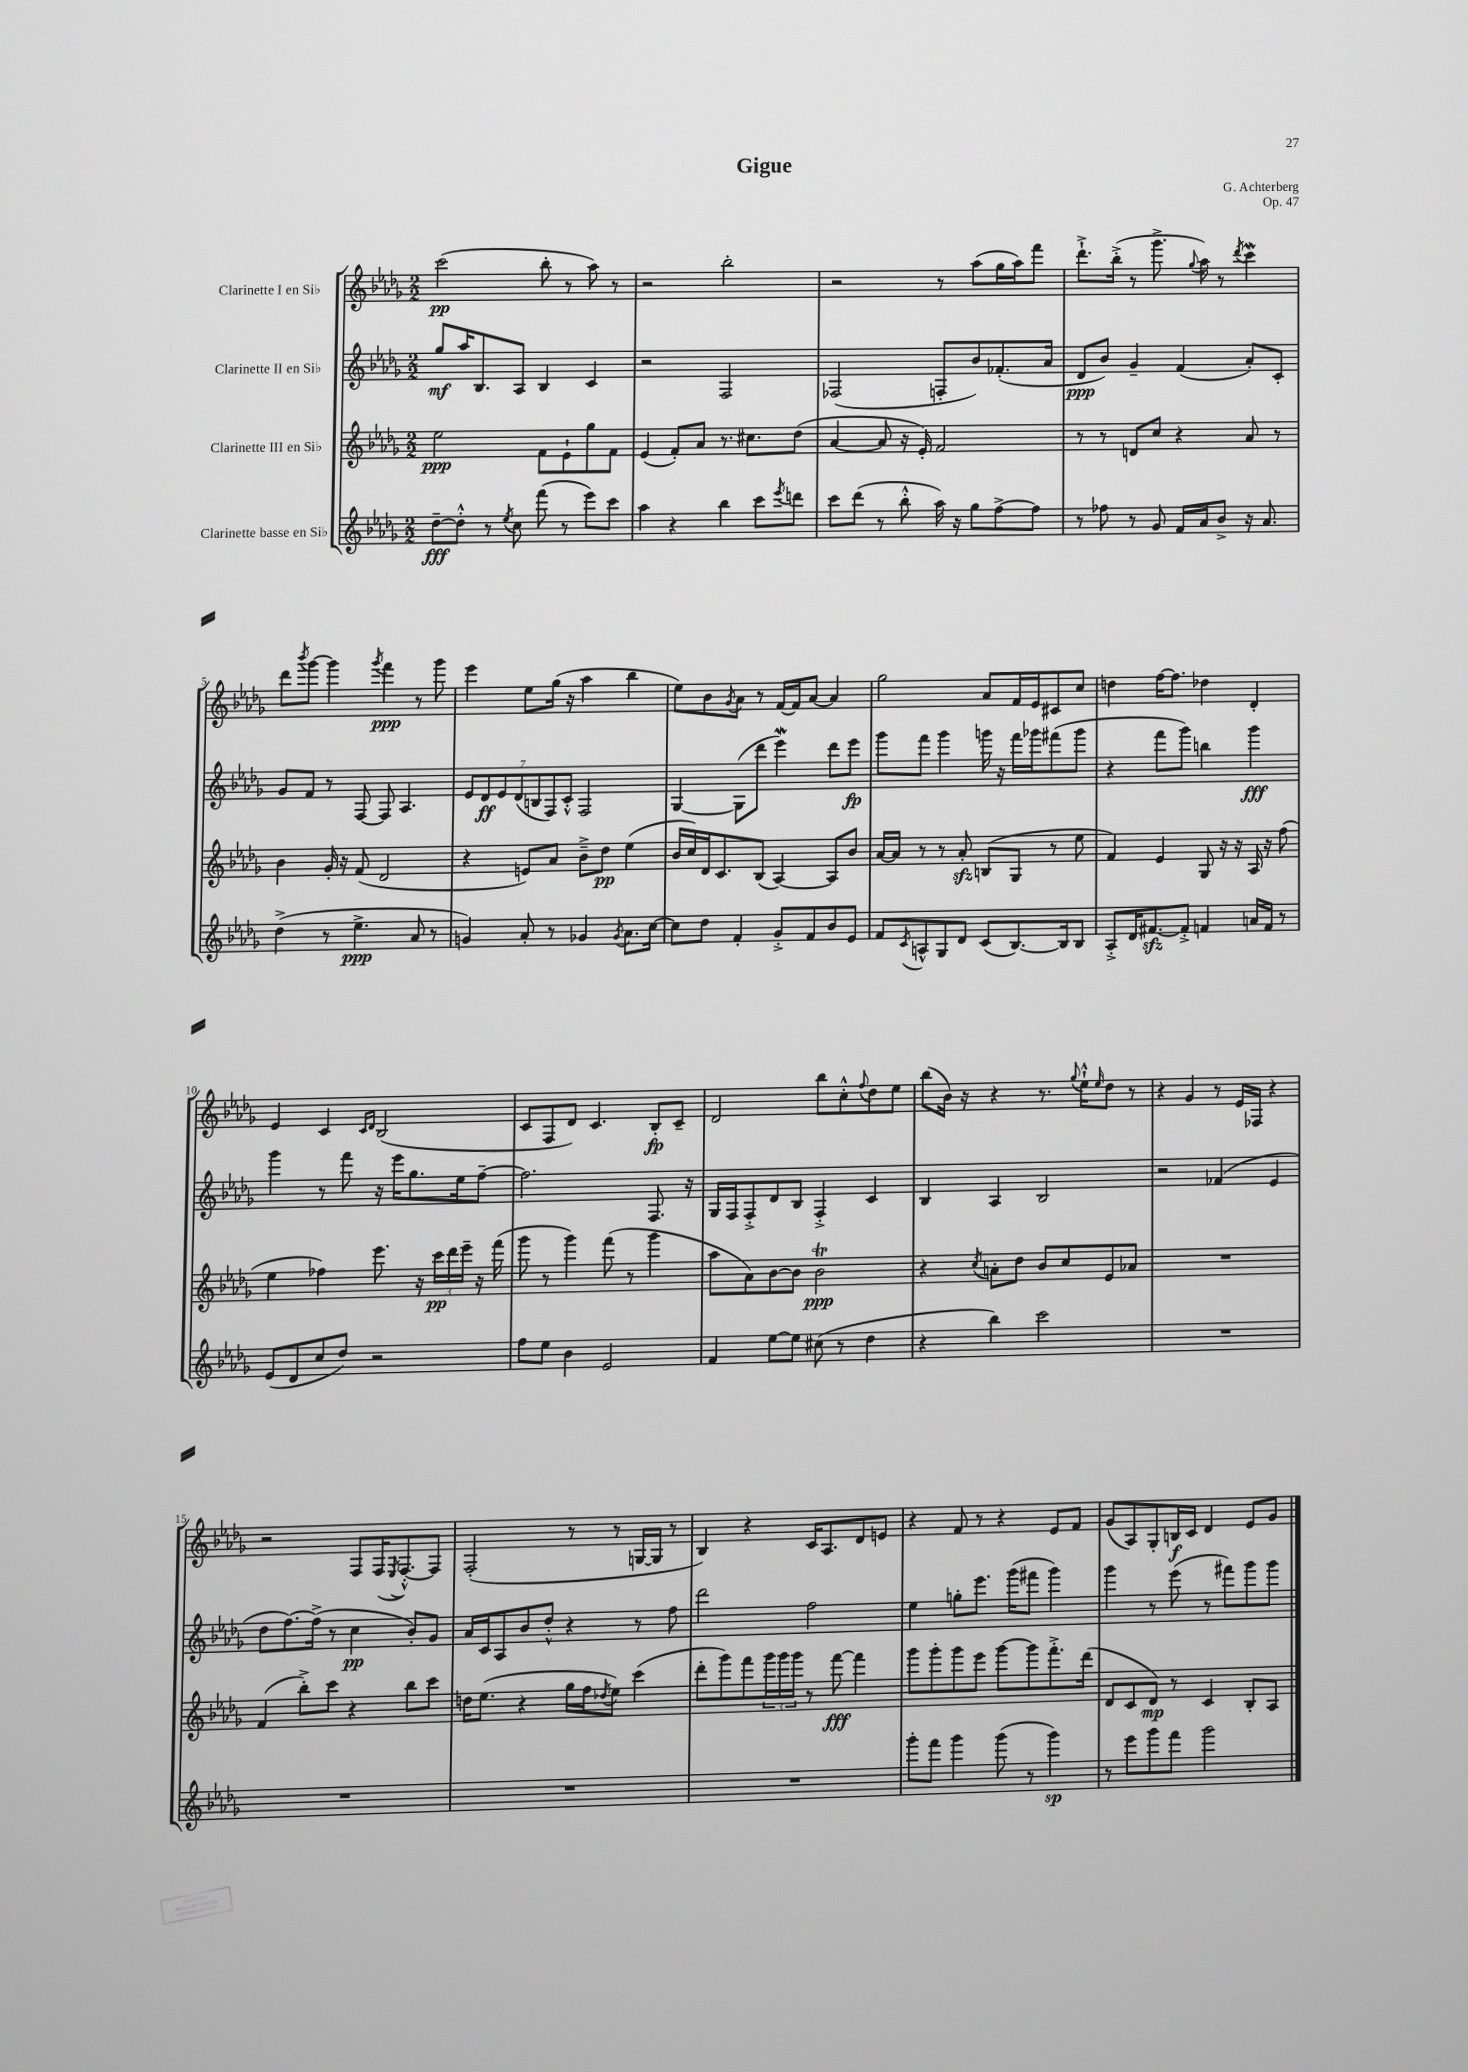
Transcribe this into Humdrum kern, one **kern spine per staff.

**kern	**dynam	**kern	**dynam	**kern	**dynam	**kern	**dynam
*part4	*part4	*part3	*part3	*part2	*part2	*part1	*part1
*staff4	*staff4	*staff3	*staff3	*staff2	*staff2	*staff1	*staff1
*I"Clarinette basse en Si♭	*	*I"Clarinette III en Si♭	*	*I"Clarinette II en Si♭	*	*I"Clarinette I en Si♭	*
*clefG2	*	*clefG2	*	*clefG2	*	*clefG2	*
*k[b-e-a-d-g-]	*	*k[b-e-a-d-g-]	*	*k[b-e-a-d-g-]	*	*k[b-e-a-d-g-]	*
*M2/2	*	*M2/2	*	*M2/2	*	*M2/2	*
=1	=1	=1	=1	=1	=1	=1	=1
[8dd-~\L	fff	2ee-\	ppp	8gg-/L	mf	(2ccc\	pp
8dd-'^^\J]	.	.	.	16aa-/K	.	.	.
.	.	.	.	8.B-/	.	.	.
8r	.	.	.	.	.	.	.
8qee-/	.	.	.	.	.	.	.
8cc\	.	.	.	8A-/J	.	.	.
(8fff\	.	8f\L	.	4B-/	.	8bb-'\	.
8r	.	8e-`\	.	.	.	8r	.
8eee-\L)	.	8gg-\	.	4c/	.	8aa-\)	.
8ccc\J	.	8f\J	.	.	.	8r	.
=2	=2	=2	=2	=2	=2	=2	=2
4aa-\	.	(4e-/	.	2r	.	2r	.
4r	.	8f'/L)	.	.	.	.	.
.	.	8a-/J	.	.	.	.	.
4bb-\	.	8.r	.	2F/	.	2bb-'\	.
.	.	8.cc#X\L	.	.	.	.	.
8ccc\L	.	.	.	.	.	.	.
8qeee-/	.	.	.	.	.	.	.
8dddn\J	.	(8dd-\J	.	.	.	.	.
=3	=3	=3	=3	=3	=3	=3	=3
8ccc\L	.	[4a-/	.	(2F-X/	.	2r	.
(8ddd-\J	.	.	.	.	.	.	.
8r	.	8a-/]	.	.	.	.	.
8bb-'^^\	.	16r	.	.	.	.	.
.	.	16e-'/)	.	.	.	.	.
16aa-\)	.	2f/	.	8Fn'/L	.	8r	.
16r	.	.	.	.	.	.	.
8gg-\L	.	.	.	8b-/)	.	(8aa-\L	.
[8ff^\	.	.	.	(8.f-X'/	.	16gg-\L	.
.	.	.	.	.	.	16aa-\J)	.
8ff\J]	.	.	.	.	.	8fff\J	.
.	.	.	.	16a-/Jk	.	.	.
=4	=4	=4	=4	=4	=4	=4	=4
8r	.	8r	.	8d-/L	ppp	8.ddd-`^\L	.
8ff-X\	.	8r	.	8b-/J)	.	.	.
.	.	.	.	.	.	(16bb-'^\Jk	.
8r	.	8dn/L	.	4g-~/	.	8r	.
8g-/	.	8cc/J	.	.	.	8.ggg-^\	.
16f/LL	.	4r	.	(4f/	.	.	.
.	.	.	.	.	.	8qqgg-/	.
16a-/J	.	.	.	.	.	16aa-\)	.
8b-^/J	.	.	.	.	.	8r	.
.	.	.	.	.	.	8qddd-/	.
16r	.	8a-/	.	8a-'/L)	.	4cccW\	.
8.a-/	.	.	.	.	.	.	.
.	.	8r	.	8c'/J	.	.	.
!!LO:LB:g=z
=5	=5	=5	=5	=5	=5	=5	=5
(4dd-^\	.	4b-\	.	8g-/L	.	8ddd-\L	.
.	.	.	.	.	.	8qbbb-/	.
.	.	.	.	8f/J	.	[8ggg-\J	.
8r	.	16g-'/	.	8r	.	4ggg-\]	.
.	.	16r	.	.	.	.	.
4.ee-^\	ppp	(8f/	.	[8F/	.	.	.
.	.	.	.	.	.	8qggg-/	.
.	.	2d-/	.	8F/]	.	4fff\	ppp
.	.	.	.	4.A-/	.	.	.
8a-/	.	.	.	.	.	8r	.
8r	.	.	.	.	.	8ggg-\	.
=6	=6	=6	=6	=6	=6	=6	=6
4gn/)	.	4r	.	14e-/L	.	4eee-\	.
.	.	.	.	14d-/	ff	.	.
.	.	.	.	14e-/	.	.	.
.	.	.	.	(14d-/	.	.	.
8a-'/	.	8en/L)	.	.	.	8ee-\L	.
.	.	.	.	14Bn/	.	.	.
.	.	.	.	14F/)	.	.	.
8r	.	8a-/J	.	.	.	(16gg-\Jk	.
.	.	.	.	14c'^^/J	.	.	.
.	.	.	.	.	.	16r	.
4g-X/	.	8b-~^\L	.	2F/	.	4aa-\	.
.	.	8dd-\J	pp	.	.	.	.
8qg-/	.	.	.	.	.	.	.
8.a-\L	.	(4ee-\	.	.	.	4bb-\	.
[16cc\Jk	.	.	.	.	.	.	.
=7	=7	=7	=7	=7	=7	=7	=7
8cc\L]	.	16b-/LL	.	[4G-/	.	8ee-\L)	.
.	.	16cc/)	.	.	.	.	.
8dd-\J	.	16d-/J	.	.	.	8b-\	.
.	.	8.c/	.	.	.	.	.
.	.	.	.	.	.	8qg-/	.
4f'/	.	.	.	(8G-\L]	.	8a-\J	.
.	.	(8B-/J	.	8ddd-\J	.	8r	.
8g-'^/L	.	[4A-/)	.	4eee-W\)	.	[16f/LL	.
.	.	.	.	.	.	16f/J]	.
8f/	.	.	.	.	.	[8a-/J	.
8b-/	.	8A-/L]	.	8ddd-\L	.	4a-/]	.
8e-/J	.	8b-/J	.	8eee-\J	fp	.	.
=8	=8	=8	=8	=8	=8	=8	=8
8f/L	.	[16a-/LL	.	8ggg-\L	.	2gg-\	.
.	.	16a-/JJ]	.	.	.	.	.
8qc/	.	.	.	.	.	.	.
8An^^/	.	8r	.	8fff\J	.	.	.
8G-/	.	8r	.	4ggg-\	.	.	.
8d-/J	.	8a-zz'/	.	.	.	.	.
(8c/L	.	(8Bn/L	.	16gggn\	.	8a-/L	.
.	.	.	.	16r	.	.	.
[8.B-/)	.	8G-/J	.	16fff\LL	.	16f/L	.
.	.	.	.	16ggg-X\J	.	16e-/J	.
.	.	8r	.	(8fff#X\	.	8c#X/	.
16B-/k]	.	.	.	.	.	.	.
8B-/J	.	8ee-\	.	8ggg-\J	.	8cc/J	.
=9	=9	=9	=9	=9	=9	=9	=9
8A-'^/L	.	4f/)	.	4r	.	4ddn\	.
16d-/K	.	.	.	.	.	.	.
[8.f#Xzz/	.	.	.	.	.	.	.
.	.	4e-/	.	8fff\L	.	[16ff\KL	.
.	.	.	.	.	.	8.ff\J]	.
8f#'^/J]	.	.	.	8ggg-\J)	.	.	.
4fn/	.	8G-/	.	4bbn\	.	4dd-X\	.
.	.	16r	.	.	.	.	.
.	.	16r	.	.	.	.	.
16an/LL	.	16A-/	.	4ggg-\	fff	4d-'/	.
16f/JJ	.	16r	.	.	.	.	.
8r	.	(8ff\	.	.	.	.	.
!!LO:LB:g=z
=10	=10	=10	=10	=10	=10	=10	=10
(8e-/L	.	4ee-\	.	4ggg-\	.	4e-/	.
8d-/	.	.	.	.	.	.	.
8cc/	.	4ff-X\)	.	8r	.	4c/	.
8dd-/J)	.	.	.	8fff\	.	.	.
.	.	.	.	.	.	16qqc/LL	.
.	.	.	.	.	.	16qqd-/JJ	.
2r	.	8.eee-\	.	16r	.	(2B-/	.
.	.	.	.	16eee-\KL	.	.	.
.	.	.	.	8.gg-\	.	.	.
.	.	16r	.	.	.	.	.
.	.	24ccc\LL	pp	.	.	.	.
.	.	24ddd-\	.	.	.	.	.
.	.	.	.	16ee-\k	.	.	.
.	.	24eee-~\JJ	.	.	.	.	.
.	.	16r	.	[8ff~\J	.	.	.
.	.	(16fff\	.	.	.	.	.
=11	=11	=11	=11	=11	=11	=11	=11
8ff\L	.	8ggg-\	.	2.ff\]	.	8c/L	.
8ee-\J	.	8r	.	.	.	8F/	.
4b-\	.	4ggg-\)	.	.	.	8d-/J)	.
.	.	.	.	.	.	4.c/	.
2e-/	.	(8fff\	.	.	.	.	.
.	.	8r	.	.	.	.	.
.	.	4ggg-\	.	8.F/	.	8B-'/L	fp
.	.	.	.	.	.	8c~/J	.
.	.	.	.	16r	.	.	.
=12	=12	=12	=12	=12	=12	=12	=12
4f/	.	8aa-\L	.	16G-/LL	.	2d-/	.
.	.	.	.	16F/J	.	.	.
.	.	8a-\)	.	8F'^/	.	.	.
[8ee-\L	.	[8b-\	.	8d-/	.	.	.
8ee-\J]	.	8b-\J]	.	8B-/J	.	.	.
(8cc#X\	.	2b-T\	ppp	4F'^/	.	8bb-\L	.
8r	.	.	.	.	.	8cc'^^\	.
.	.	.	.	.	.	8qqff/	.
4dd-\	.	.	.	4c/	.	8dd-\	.
.	.	.	.	.	.	8ee-\J	.
=13	=13	=13	=13	=13	=13	=13	=13
4r	.	4r	.	4B-/	.	(8bb-\L	.
.	.	.	.	.	.	16b-\Jk)	.
.	.	.	.	.	.	16r	.
.	.	8qcc/	.	.	.	.	.
4bb-\)	.	8an'\L	.	4A-/	.	4r	.
.	.	8dd-\J	.	.	.	.	.
2ccc\	.	8b-/L	.	2B-/	.	8.r	.
.	.	8cc/	.	.	.	.	.
.	.	.	.	.	.	8qqgg-/	.
.	.	.	.	.	.	16ee-`^^\KL	.
.	.	.	.	.	.	16qqee-/	.
.	.	8e-/	.	.	.	8dd-\J	.
.	.	8a-X/J	.	.	.	8r	.
=14	=14	=14	=14	=14	=14	=14	=14
1r	.	1r	.	2r	.	4r	.
.	.	.	.	.	.	4g-/	.
.	.	.	.	(4f-X/	.	8r	.
.	.	.	.	.	.	16e-/LL	.
.	.	.	.	.	.	16F-X/JJ	.
.	.	.	.	4e-/	.	4r	.
!!LO:LB:g=z
=15	=15	=15	=15	=15	=15	=15	=15
1r	.	(4f/	.	8dd-\L	.	2r	.
.	.	.	.	[8.ff\)	.	.	.
.	.	8bb-'^\L)	.	.	.	.	.
.	.	.	.	(16ff^\Jk]	.	.	.
.	.	8ccc\J	.	8r	.	.	.
.	.	4r	.	4cc\	pp	8F/L	.
.	.	.	.	.	.	(16F/K	.
.	.	.	.	.	.	8qE-/	.
.	.	.	.	.	.	[8.F'^^/)	.
.	.	8bb-\L	.	8b-'/L)	.	.	.
.	.	8ccc\J	.	8g-/J	.	8F/J]	.
=16	=16	=16	=16	=16	=16	=16	=16
1r	.	16ddn\KL	.	16a-/LL	.	(2F'/	.
.	.	(8.ee-\J	.	16c/J	.	.	.
.	.	.	.	8A-/	.	.	.
.	.	4r	.	8b-/	.	.	.
.	.	.	.	8dd-'^^/J	.	.	.
.	.	16gg-\LL	.	4r	.	8r	.
.	.	16ff\J	.	.	.	.	.
.	.	8qdd-X/	.	.	.	.	.
.	.	8ee-\J)	.	.	.	8r	.
.	.	(4ccc\	.	8r	.	[16Gn/LL	.
.	.	.	.	.	.	16G/JJ]	.
.	.	.	.	8ff\	.	8r	.
=17	=17	=17	=17	=17	=17	=17	=17
1r	.	8ddd-'\L	.	2ddd-\	.	4B-/)	.
.	.	8ggg-\)	.	.	.	.	.
.	.	8fff\	.	.	.	4r	.
.	.	24ggg-\L	.	.	.	.	.
.	.	24ggg-\	.	.	.	.	.
.	.	24ggg-\JJ	.	.	.	.	.
.	.	8r	.	2ff\	.	16c/KL	.
.	.	.	.	.	.	8.A-/	.
.	.	[8fff\	fff	.	.	.	.
.	.	4fff\]	.	.	.	8d-/	.
.	.	.	.	.	.	8en/J	.
=18	=18	=18	=18	=18	=18	=18	=18
8ggg-'\L	.	8ggg-\L	.	4ee-\	.	4r	.
8fff\J	.	8ggg-'\	.	.	.	.	.
4ggg-\	.	8ggg-\	.	8ggn'\L	.	8f/	.
.	.	8eee-\J	.	8.eee-\J	.	8r	.
(8ggg-\	.	[8ggg-\L	.	.	.	4r	.
.	.	.	.	(16ggg-\KL	.	.	.
8r	.	8ggg-\]	.	8fff#X\J	.	.	.
4ggg-\)	sp	8.fff'^\	.	4ggg-\)	.	8e-/L	.
.	.	.	.	.	.	8f/J	.
.	.	(16ddd-\Jk	.	.	.	.	.
=19	=19	=19	=19	=19	=19	=19	=19
8r	.	8d-/L	.	4ggg-\	.	(8g-/L	.
8eee-\L	.	8c/	.	.	.	8A-/)	.
8ggg-\	.	8d-/J)	mp	8r	.	8G-'/	.
8fff\J	.	8r	.	(8eee-\	.	16Bn/L	f
.	.	.	.	.	.	16c/JJ	.
2ggg-\	.	4c/	.	8r	.	4d-/	.
.	.	.	.	8fff#X\L)	.	.	.
.	.	8B-'/L	.	8ggg-\	.	8e-/L	.
.	.	8A-/J	.	8ggg-\J	.	8g-/J	.
==	==	==	==	==	==	==	==
*-	*-	*-	*-	*-	*-	*-	*-
